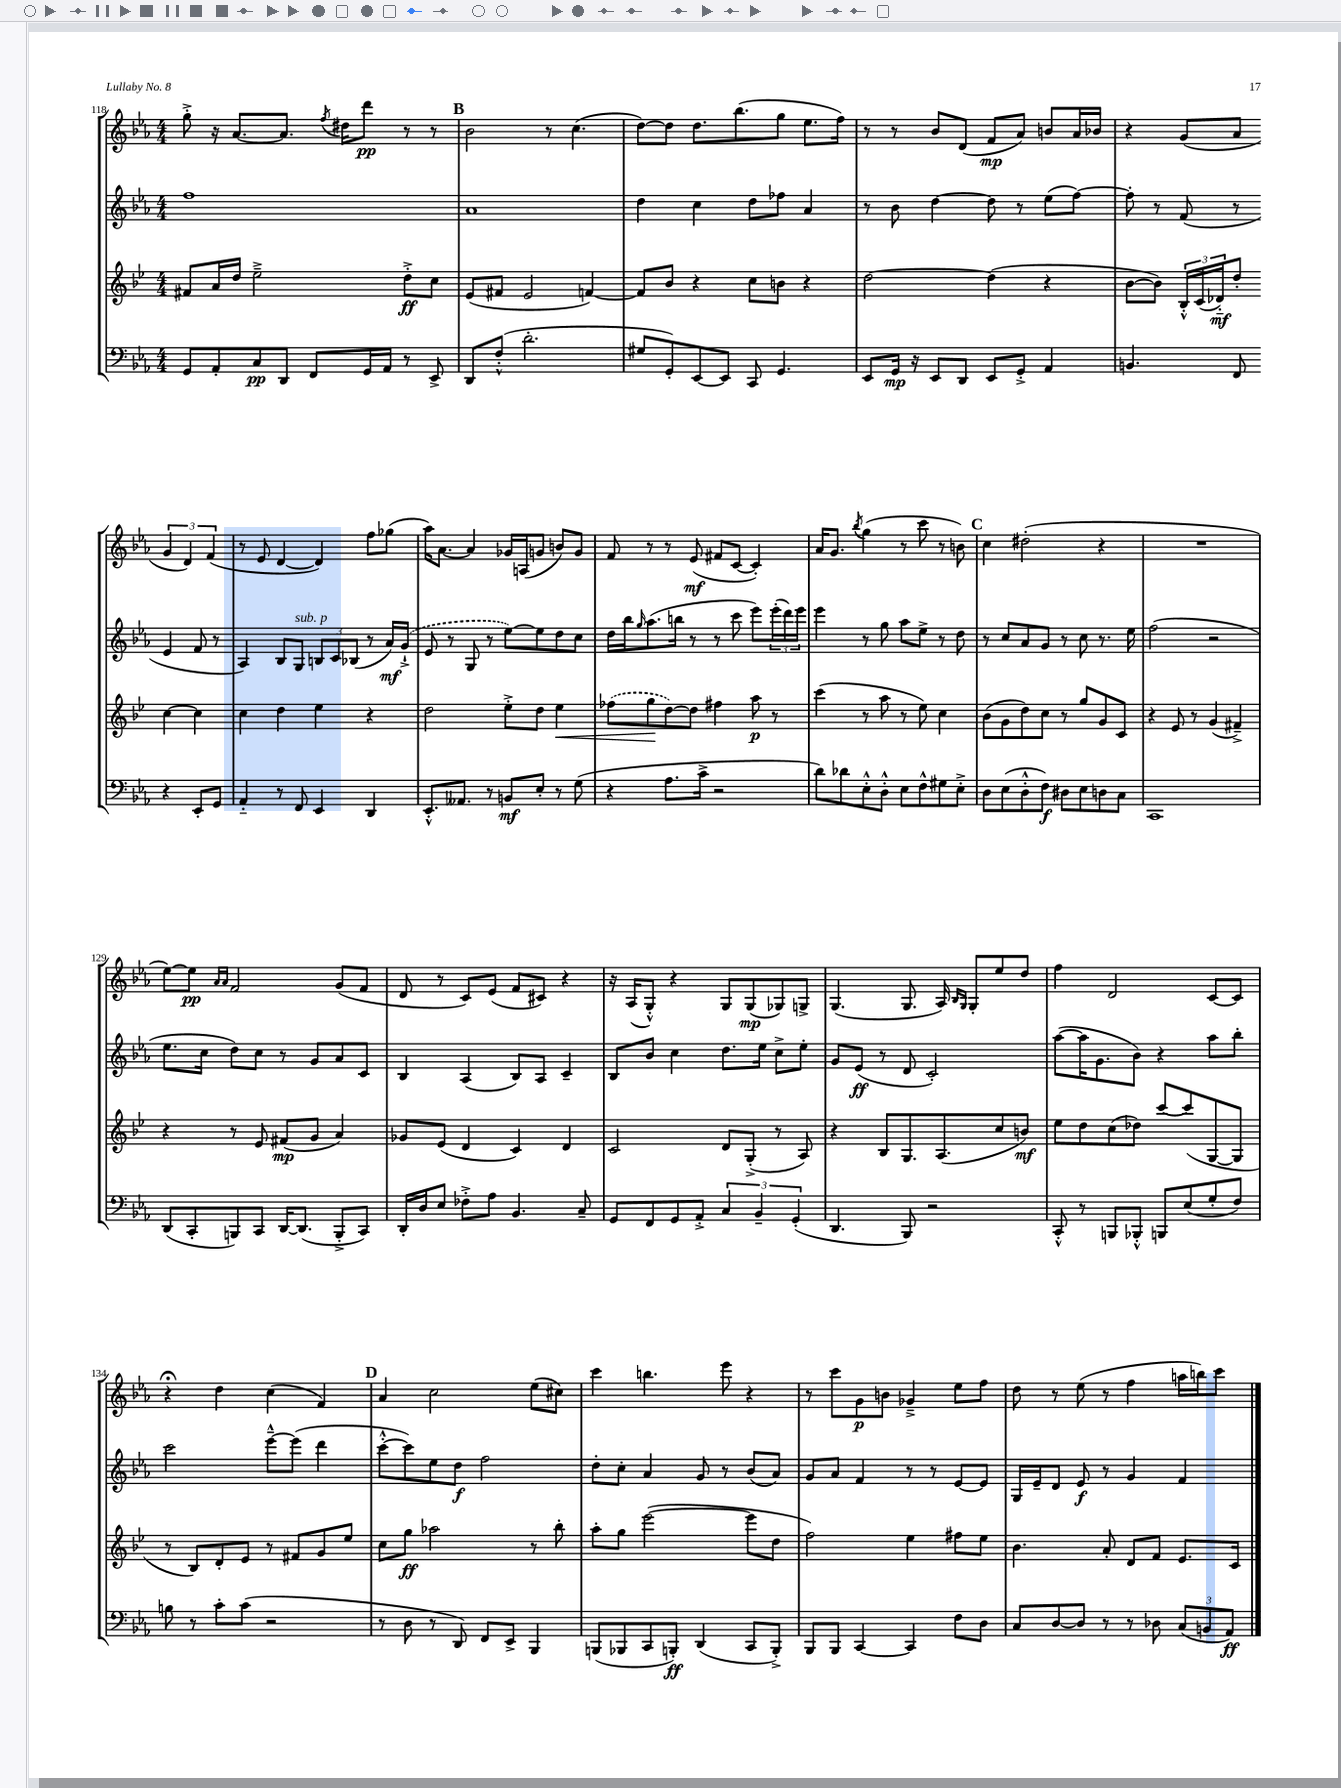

**kern	**kern	**kern	**kern
*staff4	*staff3	*staff2	*staff1
*clefF4	*clefG2	*clefG2	*clefG2
*k[b-e-a-]	*k[b-e-]	*k[b-e-a-]	*k[b-e-a-]
*M4/4	*M4/4	*M4/4	*M4/4
8GG	8f#	1ff	8gg'^
8AA-'	16a	.	16r
.	16dd	.	[8.a-
8C	2ee-~^	.	.
8DD	.	.	8.a-]
8FF	.	.	.
.	.	.	8qff
.	.	.	16dd#
16GG	.	.	8ddd
16AA-	.	.	.
8r	8dd'^	.	8r
8EE-^	8cc	.	8r
=	=	=	=
8DD	(8e-	1a-	2b-
(8F'^^	8f#	.	.
2.d'	2e-	.	.
.	.	.	8r
.	.	.	(4.cc
.	[4f)	.	.
=	=	=	=
8G#	8f]	4dd	[8dd)
8GG')	8b-	.	8dd]
[8EE-	4r	4cc	8.dd
8EE-]	.	.	.
.	.	.	(8.bb-
8CC	8cc	8dd	.
4.GG	8b	8ff-	8gg
.	4r	4a-	8.ee-
.	.	.	16ff)
=	=	=	=
8EE-	[2dd	8r	8r
16GG	.	8b-	8r
16r	.	.	.
8EE-	.	[4dd	8b-
8DD	.	.	(8d
8EE-	(4dd]	8dd]	8f
8GG'^	.	8r	8a-)
4AA-	4r	(8ee-	8b
.	.	[8ff)	16a-
.	.	.	16b-
=	=	=	=
4.BB	[8b-	8ff']	4r
.	8b-])	8r	.
.	24B-'^^	(8f	(8g
.	(24c	.	.
.	24d-'~)	.	.
8FF	8dd'	8r	8a-
4r	[4cc	4e-	6g
.	.	.	6d)
8EE-'	4cc]	8f	.
.	.	.	(6f
8GG	.	8r	.
=	=	=	=
4AA-'~	4cc	4A-)	8r
.	.	.	8e-
8r	4dd	8B-	[4d
8FF	.	8G	.
4EE-	4ee-	12B	4d])
.	.	12c	.
.	.	(12B-	.
4DD	4r	8r	8ff
.	.	16a-)	(8gg-
.	.	(16g`^	.
=	=	=	=
8.EE-'^^	2dd	8e-	16aa-)
.	.	.	[8.a-
.	.	8r	.
8.AA--	.	.	.
.	.	8G	4a-]
8r	.	8r	.
8BB	8ee-'^	[8ee-)	16g-
.	.	.	(16A
8E-'	8dd	8ee-]	8g
8r	4ee-	8dd	8b)
(8G	.	8cc	8g
=	=	=	=
4r	(8ff-	16dd	8f
.	.	16bb-	.
.	.	16qqgg	.
.	8gg	(8.aa-	8r
8.A-	[8dd)	.	8r
.	.	16bb	.
.	8dd]	8r	(8e-
16c^	.	.	.
2r	4ff#	8r	8f#
.	.	8ccc	[8c
.	8aa	8eee-)	4c'])
.	8r	(24eee-'	.
.	.	24ddd)	.
.	.	24eee-	.
=	=	=	=
8d)	(4ccc	4eee-	16a-
.	.	.	8.g
8d-	.	.	.
.	.	.	8qbb-
8E-'^^	8r	8r	(4gg
8D'^^	8aa	8gg	.
8E-	8r	8aa-	8r
8F^^	8ee-)	8ee-^	8ccc
8G#	4cc	8r	8r
8E-'^	.	8dd	8b)
=	=	=	=
8D	(8b-	8r	4cc
(8E-	8g	8cc	.
8D'^^	8dd)	8a-	(2dd#'
8F)	8cc	8g	.
8D#	8r	8r	.
8E-	8gg	8cc	.
8D	8g	8.r	4r
8C	8c	.	.
.	.	16ee-	.
=	=	=	=
1CC	4r	(2ff	1r
.	8e-	.	.
.	8r	.	.
.	(4g	2r	.
.	4f#~^)	.	.
=	=	=	=
(8DD	4r	8.ee-	[8ee-)
8CC'	.	.	8ee-]
.	.	16cc	.
.	.	.	16qqa-
.	.	.	16qqa-
8BBB)	8r	8dd)	2f
8CC	8e-	8cc	.
[16DD	(8f#	8r	.
(8.DD]	.	.	.
.	8g	8g	.
8BBB'^	4a)	8a-	(8g
8CC)	.	8c	8f
=	=	=	=
16DD'	8g-	4B-	8d
16D	.	.	.
8E-	(8e-	.	8r
8F-'^	4d	(4A-	8c)
8A-	.	.	(8e-
4.BB-	4c)	8B-)	8f
.	.	8A-	8c#)
.	4d	4c~	4r
8C~	.	.	.
=	=	=	=
8GG	2c	8B-	16r
.	.	.	(16A-
8FF	.	8b-	8G'^^)
8GG	.	4cc	4r
8AA-'^	.	.	.
6C	8d	8.dd	8G
.	(8G'^	.	(8G
6BB-~	.	.	.
.	.	16ee-	.
.	8r	8cc^	8G-)
(6GG'	.	.	.
.	8A)	8ee-'	8G^
=	=	=	=
4.DD	4r	8g	(4.G
.	.	(8e-	.
.	8B-	8r	.
8BBB-)	8.G	8d	8.G
2r	.	2c')	.
.	(8.A	.	16A-)
.	.	.	16qqB-
.	.	.	16qqG
.	.	.	8G'
.	8cc	.	8ee-
.	8b)	.	8dd
=	=	=	=
8CC'^^	8ee-	([8aa-	4ff
8r	8dd	16aa-]	.
.	.	8.g	.
8BBB	(8cc	.	2d
8BBB-'^^	8dd-)	8b-)	.
8BBB	[8ccc	4r	.
(8E-	(8ccc]	.	.
8G'	[8G	8aa-	[8c
8F)	8G]	8bb-'	8c]
=	=	=	=
8B	8r	2ccc	4r;
8r	8B-)	.	.
8c'	8d'	.	4dd
(8c	8e-	.	.
2r	8r	[8eee-~^^	(4cc
.	8f#	(8eee-]	.
.	8g	4ddd	4f)
.	8ee-	.	.
=	=	=	=
8r	8cc	[8ccc'^^	4a-
8D	8gg	8ccc])	.
8r	2aa-	8ee-	2cc
8DD)	.	8dd	.
8FF	.	2ff	.
8EE-^	.	.	.
4BBB-	8r	.	(8ee-
.	8bb-'	.	8cc#)
=	=	=	=
(8BBB	8aa'	8dd'	4ccc
8BBB-	8gg	8cc'	.
8CC	([2eee-	4a-	4.bb
8BBB')	.	.	.
(4DD	.	8g	.
.	.	8r	8eee-
8CC	8eee-]	(8b-	4r
8BBB'^)	8dd	8a-)	.
=	=	=	=
8BBB-	2ff)	8g	8r
8BBB-	.	8a-	8ccc
[4CC	.	4f	8g
.	.	.	8b
4CC]	4ee-	8r	4g-~^
.	.	8r	.
8F	8ff#	[8e-	8ee-
8D	8ee-	8e-]	8ff
=	=	=	=
8C	4.b-	16G	8dd
.	.	16e-~	.
[8D	.	8d	8r
8D]	.	8e-	(8ee-
8r	8a'	8r	8r
8r	8d	4g	4ff
8D-	8f	.	.
(12C	8.e-	4f	16aa
.	.	.	16bb)
12BB	.	.	.
.	.	.	8ccc
12AA-)	.	.	.
.	16c	.	.
==	==	==	==
*-	*-	*-	*-
